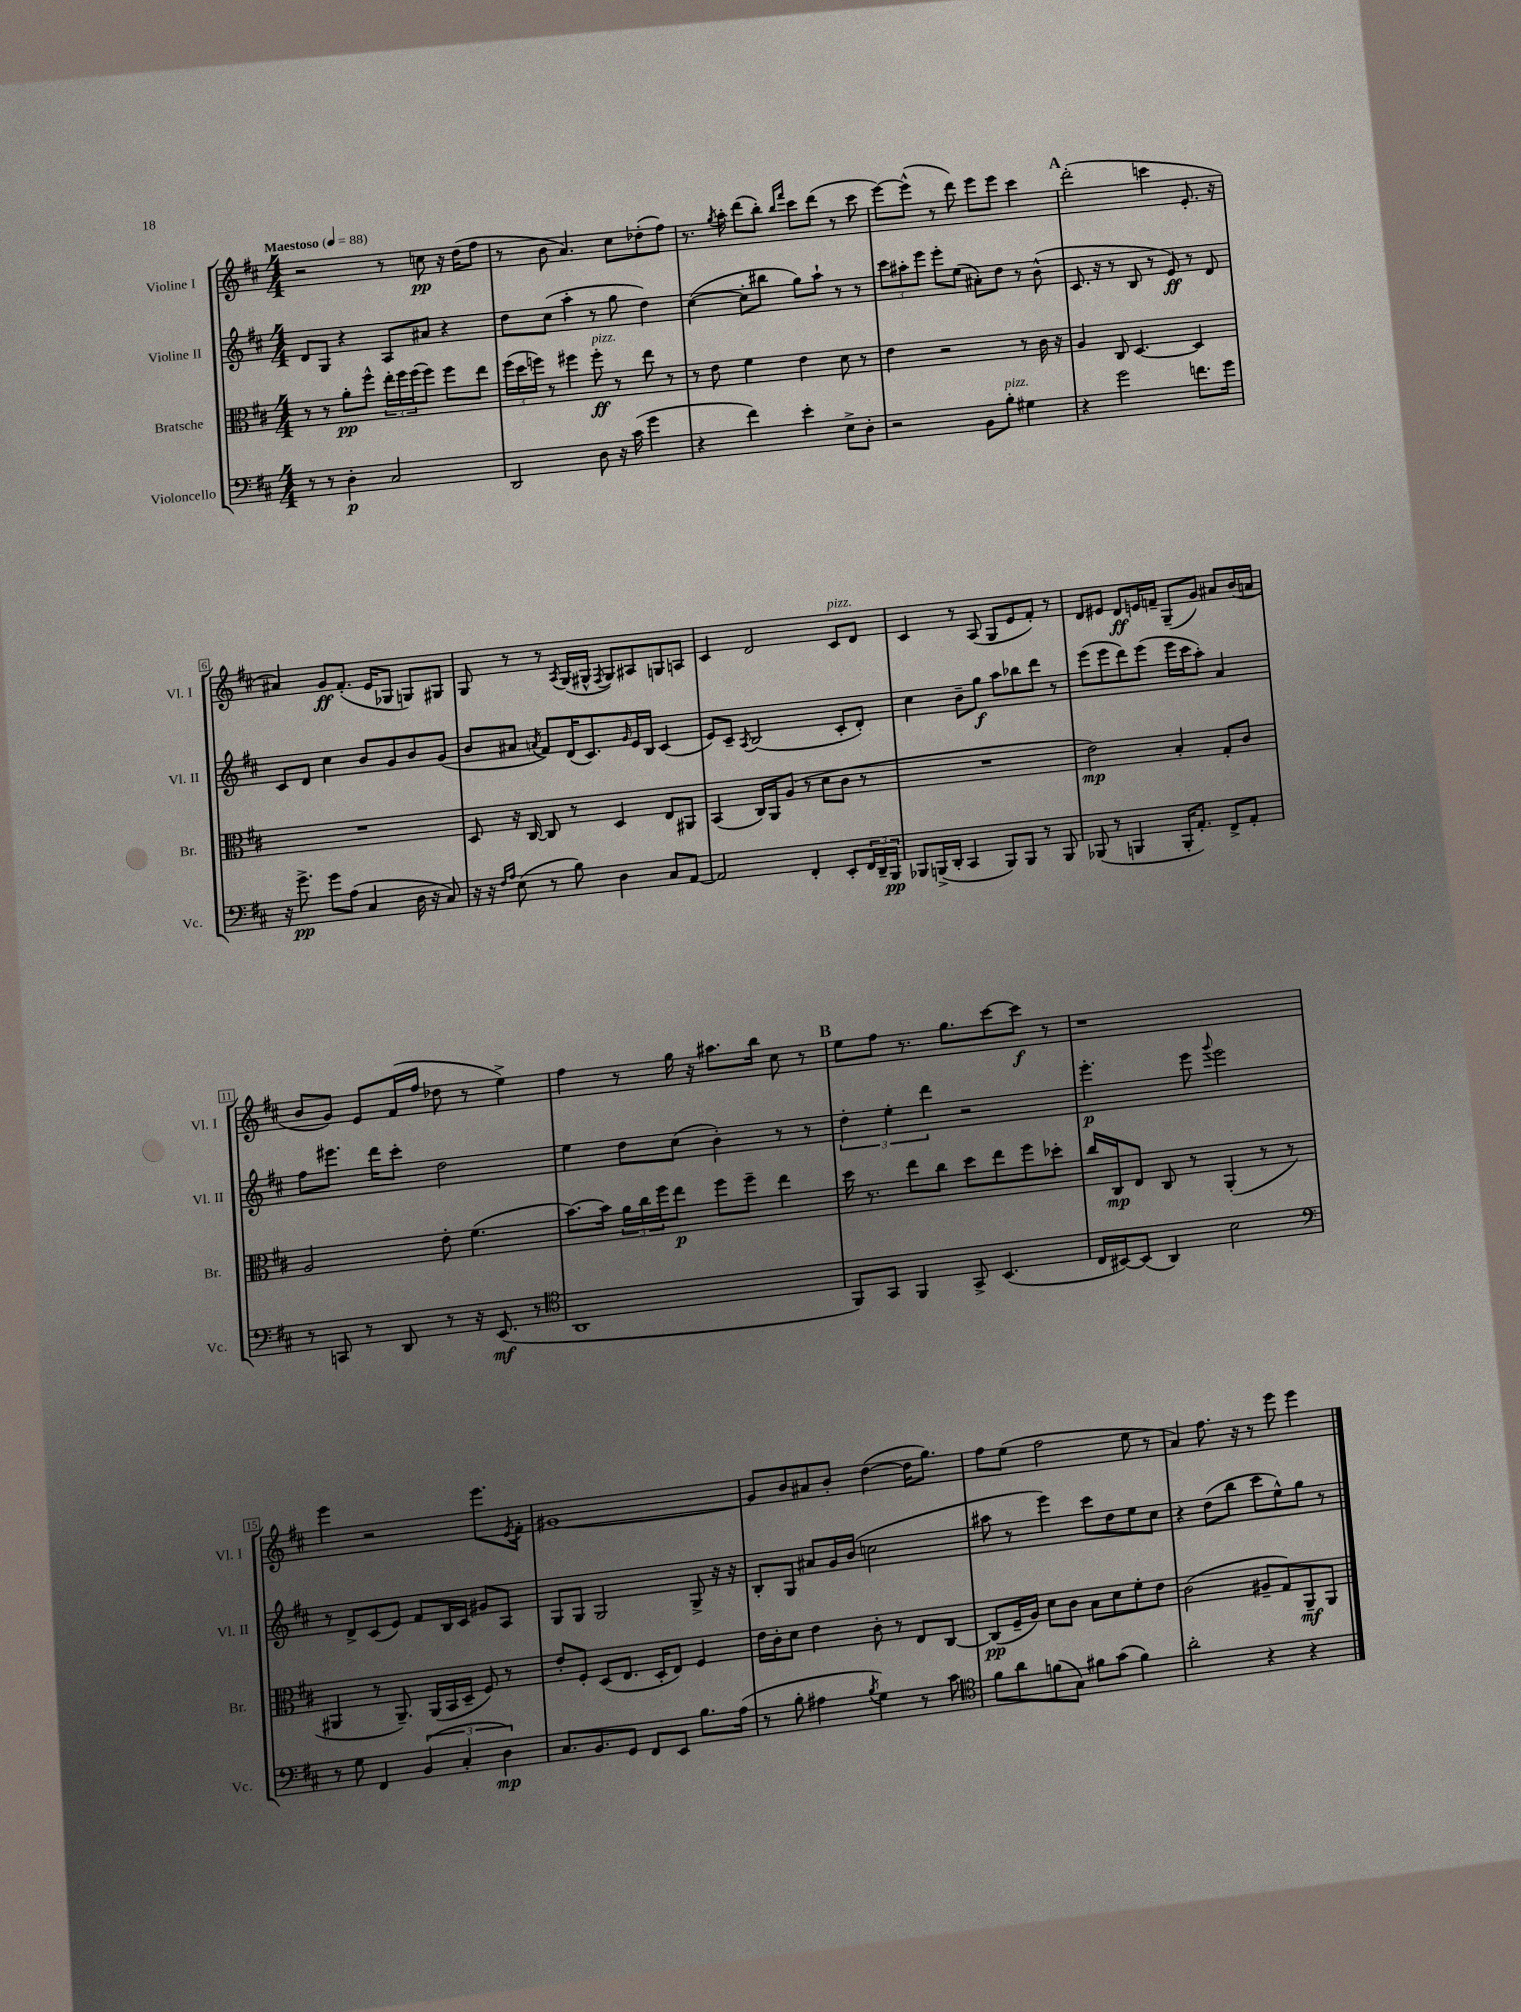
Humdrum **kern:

**kern	**dynam	**kern	**dynam	**kern	**dynam	**kern	**dynam
*part4	*part4	*part3	*part3	*part2	*part2	*part1	*part1
*staff4	*staff4	*staff3	*staff3	*staff2	*staff2	*staff1	*staff1
*I"Violoncello	*	*I"Bratsche	*	*I"Violine II	*	*I"Violine I	*
*I'Vc.	*	*I'Br.	*	*I'Vl. II	*	*I'Vl. I	*
*clefF4	*	*clefC3	*	*clefG2	*	*clefG2	*
*k[f#c#]	*	*k[f#c#]	*	*k[f#c#]	*	*k[f#c#]	*
*M4/4	*	*M4/4	*	*M4/4	*	*M4/4	*
*MM88	*	*MM88	*	*MM88	*	*MM88	*
=1	=1	=1	=1	=1	=1	=1	=1
!	!	!	!	!	!	!LO:TX:a:B:t=Maestoso	!
8r	.	8r	.	8d/L	.	2r	.
8r	.	8r	.	8G/J	.	.	.
4D'\	p	8a'\L	pp	4r	.	.	.
.	.	8ff#^^\J	.	.	.	.	.
2C#/	.	24ee'\LL	.	8A/L	.	8r	.
.	.	24ff#\	.	.	.	.	.
.	.	(24ff#\J	.	.	.	.	.
.	.	8ff#\J)	.	8a#X/J	.	8ccn\	pp
.	.	8ff#\L	.	4r	.	16r	.
.	.	.	.	.	.	(16dd\KL	.
.	.	8ee\J	.	.	.	8ff#\J	.
=2	=2	=2	=2	=2	=2	=2	=2
2DD/	.	(24ff#\LL	.	8dd\L	.	8r	.
.	.	24dd\	.	.	.	.	.
.	.	24ffn\JJ)	.	.	.	.	.
.	.	8r	.	(8cc#\J	.	8b\	.
.	.	4ff#X\	.	4aa'\	.	4.a/)	.
!	!	!LO:TX:a:i:t=pizz.	!	!	!	!	!
8D\	.	8ff#'\	ff	8r	.	.	.
16r	.	8r	.	8gg\	.	8cc#\L	.
(16c#\	.	.	.	.	.	.	.
4g\	.	8ee\	.	4dd\)	.	(8dd-X'\	.
.	.	8r	.	.	.	8ff#\J)	.
=3	=3	=3	=3	=3	=3	=3	=3
4r	.	8r	.	([4cc#\	.	8.r	.
.	.	8e\	.	.	.	.	.
.	.	.	.	.	.	8qgg/	.
.	.	.	.	.	.	16aa'\	.
4f#\)	.	4f#\	.	8cc#'\L]	.	(8ddd\L	.
.	.	.	.	8bb#X\J	.	8bb'\J)	.
.	.	.	.	.	.	16qqbb/LL	.
.	.	.	.	.	.	16qqfff#/JJ	.
4e'\	.	4e\	.	8gg\L)	.	8ccc#\L	.
.	.	.	.	8aa`\J	.	(8ddd\J	.
8E^\L	.	8d\	.	8r	.	8r	.
8D'\J	.	8r	.	8r	.	8ccc#\	.
=4	=4	=4	=4	=4	=4	=4	=4
2r	.	4e\	.	12ccc#\L	.	[8eee\L)	.
.	.	.	.	12aa#X'\	.	.	.
.	.	.	.	.	.	(8eee^^\J]	.
.	.	.	.	12eee\J	.	.	.
.	.	2r	.	8eee'\L	.	8r	.
.	.	.	.	(8ee\J	.	8ddd\)	.
8BB\L	.	.	.	8a#X'\L)	.	8eee\L	.
!LO:TX:a:i:t=pizz.	!	!	!	!	!	!	!
8B'\J	.	.	.	8dd\J	.	8eee\J	.
4G#X\	.	8r	.	8r	.	4ccc#\	.
.	.	16c#\	.	(8b^^\	.	.	.
.	.	16r	.	.	.	.	.
!!LO:REH:place=s1:t=A
=5	=5	=5	=5	=5	=5	=5	=5
4r	.	4A/	.	8.c#/	.	(2ddd'\	.
.	.	.	.	16r	.	.	.
2g\	.	8C#/	.	8r	.	.	.
.	.	[4.D/	.	8B/	.	.	.
.	.	.	.	8r	.	4cccn\	.
.	.	.	.	8e/)	ff	.	.
8.fn\L	.	4D/]	.	8r	.	8.e'/	.
.	.	.	.	8d/	.	.	.
16g\Jk	.	.	.	.	.	16r	.
!!LO:LB:g=z
=6	=6	=6	=6	=6	=6	=6	=6
16r	.	1r	.	8c#/L	.	4a#X/)	.
8.g^\	pp	.	.	.	.	.	.
.	.	.	.	8d/J	.	.	.
8g\L	.	.	.	4cc#\	.	8g/L	ff
(8A\J	.	.	.	.	.	(8.f#'/J	.
4C#/	.	.	.	8b/L	.	.	.
.	.	.	.	.	.	16e/KL	.
.	.	.	.	8g/	.	8G-X/J	.
16D\	.	.	.	8b/	.	8Gn/L)	.
16r	.	.	.	.	.	.	.
8C#/)	.	.	.	(8g/J	.	8G#X/J	.
=7	=7	=7	=7	=7	=7	=7	=7
16r	.	8D/	.	8b/L	.	8G/	.
16r	.	.	.	.	.	.	.
16qqF#/LL	.	.	.	.	.	.	.
16qqA/JJ	.	.	.	.	.	.	.
(8E\	.	16r	.	8a#X/J	.	8r	.
.	.	[16C#/	.	.	.	.	.
.	.	.	.	8qan/	.	.	.
8r	.	8C#/]	.	8f#/L)	.	8r	.
.	.	.	.	.	.	8qA/	.
8B\)	.	8r	.	(16d/K	.	(16G/LL	.
.	.	.	.	8.c#/)	.	16G#X^^/JJ	.
.	.	.	.	.	.	8qF#/	.
4D\	.	4D/	.	.	.	8G#/L)	.
.	.	.	.	16qqg/	.	.	.
.	.	.	.	16e/L	.	8A#X/	.
.	.	.	.	16B/JJ	.	.	.
8C#/L	.	8E/L	.	(4c#/	.	8Gn/	.
[8AA/J	.	8AA#X/J	.	.	.	8An/J	.
=8	=8	=8	=8	=8	=8	=8	=8
2AA/]	.	(4BB/	.	8e/L)	.	4c#/	.
.	.	.	.	8c#~/J	.	.	.
.	.	.	.	8qA/	.	.	.
.	.	16C#/LL)	.	(2B/	.	2d/	.
.	.	16AA/J	.	.	.	.	.
.	.	(8A/J	.	.	.	.	.
4FF#'/	.	8r	.	.	.	.	.
.	.	8d\L	.	.	.	.	.
!	!	!	!	!	!	!LO:TX:a:i:t=pizz.	!
8EE'/L	.	8c#\J	.	8c#'/L	.	8c#/L	.
24FF#/L	.	8r	.	8d'/J)	.	8d/J	.
24DD~/	.	.	.	.	.	.	.
24BBB/JJ	pp	.	.	.	.	.	.
=9	=9	=9	=9	=9	=9	=9	=9
8BBB-X/L	.	1r	.	4cc#\	.	4c#/	.
(16BBBn^/L	.	.	.	.	.	.	.
16DD'/JJ	.	.	.	.	.	.	.
4CC#/	.	.	.	8b~\L	.	8r	.
.	.	.	.	8gg\J	f	(8A/	.
8BBB/L)	.	.	.	8aa\L	.	8G/L	.
8BBB/J	.	.	.	8bb-X\	.	8e/	.
8r	.	.	.	8ddd\J	.	8f#'/J)	.
8BBB/	.	.	.	8r	.	8r	.
=10	=10	=10	=10	=10	=10	=10	=10
(8BBB-X/	.	2e\)	mp	(8eee\L	.	8d/L	.
8r	.	.	.	8eee\	.	8e#X/J	.
4BBBn/	.	.	.	8ddd\)	.	8d/L	ff
.	.	.	.	(8eee\J	.	16en/L	.
.	.	.	.	.	.	16fn~/JJ	.
16BBB'/KL	.	4B'/	.	16eee\LL	.	(8G~/L	.
8.AA'/J)	.	.	.	16ccc#\J	.	.	.
.	.	.	.	8aa'\J)	.	8g/J)	.
8FF#^/L	.	8G'/L	.	4a/	.	8a#X/L	.
8AA'/J	.	8c#/J	.	.	.	(16b/L	.
.	.	.	.	.	.	16an/JJ	.
!!LO:LB:g=z
=11	=11	=11	=11	=11	=11	=11	=11
8r	.	2A/	.	8ff#\L	.	8b/L	.
8CCn/	.	.	.	8.eee#X\J	.	8g/J)	.
8r	.	.	.	.	.	8e/L	.
.	.	.	.	16ddd\KL	.	.	.
8DD/	.	.	.	8ccc#'\J	.	(16f#/L	.
.	.	.	.	.	.	16ff#/JJ	.
8r	.	8e'\	.	2dd\	.	8dd-X\	.
16r	.	(4.f#\	.	.	.	8r	.
(8.EE/	mf	.	.	.	.	.	.
.	.	.	.	.	.	4ee^\)	.
8r	.	.	.	.	.	.	.
=12	=12	=12	=12	=12	=12	=12	=12
*clefC4	*	*	*	*	*	*	*
1AA	.	[8.b\L)	.	4ee\	.	4ff#\	.
.	.	16b\Jk]	.	.	.	.	.
.	.	24a\LL	.	8dd\L	.	8r	.
.	.	24cc#\	.	.	.	.	.
.	.	24ff#\J	.	.	.	.	.
.	.	8ee\J	p	(8cc#\J	.	16gg\	.
.	.	.	.	.	.	16r	.
.	.	8ff#\L	.	4b'\)	.	8.aa#X\L	.
.	.	8ff#~\J	.	.	.	.	.
.	.	.	.	.	.	16bb\Jk	.
.	.	4ee\	.	8r	.	8cc#\	.
.	.	.	.	8r	.	8r	.
!!LO:REH:place=s1:t=B
=13	=13	=13	=13	=13	=13	=13	=13
8FF#/L)	.	16dd\	.	6dd'\	.	8ee\L	.
.	.	8.r	.	.	.	.	.
8GG/J	.	.	.	.	.	8ff#\J	.
.	.	.	.	6ee'\	.	.	.
4FF#/	.	8ee\L	.	.	.	8.r	.
.	.	.	.	6ddd\	.	.	.
.	.	8cc#\J	.	.	.	.	.
.	.	.	.	.	.	8.gg\L	.
8GG^/	.	8dd\L	.	2r	.	.	.
(4.BB/	.	8ee\	.	.	.	[8ccc#\	.
.	.	8ff#\	.	.	.	8ccc#\J]	f
.	.	8dd-X'\J	.	.	.	8r	.
=14	=14	=14	=14	=14	=14	=14	=14
16C#/LL	.	16cc#/LL	.	4.eee'\	p	1r	.
[16BB#X/J)	.	16C#/J	mp	.	.	.	.
(8BB#/J]	.	8E/J	.	.	.	.	.
4AA/)	.	8C#/	.	.	.	.	.
.	.	8r	.	8eee\	.	.	.
.	.	.	.	8qqggg/	.	.	.
2B\	.	(4AA'/	.	2eee\	.	.	.
.	.	8r	.	.	.	.	.
.	.	8r	.	.	.	.	.
!!LO:LB:g=z
=15	=15	=15	=15	=15	=15	=15	=15
*clefF4	*	*	*	*	*	*	*
8r	.	4AA#X/	.	8r	.	4eee\	.
8G\	.	.	.	8d^/L	.	.	.
4FF#/	.	8r	.	(8c#/	.	2r	.
.	.	8.AA#~/)	.	8e/J)	.	.	.
(6BB/	.	.	.	8f#/L	.	.	.
.	.	(16AA#/LL	.	.	.	.	.
.	.	16BB/	.	16B/L	.	.	.
6C#'/	.	.	.	.	.	.	.
.	.	16D~/JJ	.	16c#/JJ	.	.	.
.	.	8F#/)	.	8g#X/L	.	8.eee\L	.
6D\)	mp	.	.	.	.	.	.
.	.	8r	.	8A/J	.	.	.
.	.	.	.	.	.	8qe/	.
.	.	.	.	.	.	16f#'\Jk	.
=16	=16	=16	=16	=16	=16	=16	=16
8.C#/L	.	8e'/L	.	8G/L	.	[1g#X	.
.	.	8F#'/J	.	8G/J	.	.	.
8.BB/	.	.	.	.	.	.	.
.	.	(8D/L	.	2G/	.	.	.
8GG/J	.	8.E/J	.	.	.	.	.
8FF#/L	.	.	.	.	.	.	.
.	.	16D'/KL	.	.	.	.	.
8EE/J	.	8E/J)	.	.	.	.	.
8.B\L	.	4F#/	.	8G^/	.	.	.
.	.	.	.	16r	.	.	.
(16A\Jk	.	.	.	16r	.	.	.
=17	=17	=17	=17	=17	=17	=17	=17
8r	.	16e\LL	.	8B'/L	.	8g#/L]	.
.	.	16c#'\J	.	.	.	.	.
8B'\	.	8d\J	.	8G/J	.	8b/	.
4A#X\	.	4e\	.	8a#X/L	.	8a#X/	.
.	.	.	.	16g/L	.	8b'/J	.
.	.	.	.	(16b/JJ	.	.	.
8qB/	.	.	.	.	.	.	.
4G\)	.	8c#'\	.	2ccn\	.	([4dd\	.
.	.	8r	.	.	.	.	.
8r	.	8E/L	.	.	.	16dd\KL]	.
.	.	.	.	.	.	8.gg\J)	.
8c#\	.	[8C#/J	.	.	.	.	.
=18	=18	=18	=18	=18	=18	=18	=18
*clefC4	*	*	*	*	*	*	*
8f#\L	.	(8C#/L]	pp	8aa#X\	.	8ff#\L	.
8a\	.	16F#~/L	.	8r	.	(8ee\J	.
.	.	16A/JJ)	.	.	.	.	.
(8fn\	.	8d\L	.	4eee\)	.	2ff#\	.
8G\J)	.	8c#\J	.	.	.	.	.
8f#X\L	.	8B\L	.	8ccc#\L	.	.	.
(8g\J	.	8d\	.	8dd\	.	.	.
4f#\)	.	8f#'\	.	8ee\	.	8ee\	.
.	.	8e\J	.	8cc#\J	.	8r	.
=19	=19	=19	=19	=19	=19	=19	=19
2a'\	.	(2c#\	.	4r	.	4a/)	.
.	.	.	.	(8dd\L	.	8.ff#\	.
.	.	.	.	8bb\J	.	.	.
.	.	.	.	.	.	16r	.
4r	.	8A#X~/L	.	8ccc#\L	.	8r	.
.	.	8G/)	.	8ee^^\)	.	8eee\	.
4r	.	8AA~/	mf	8gg\J	.	4eee\	.
.	.	8AA/J	.	8r	.	.	.
==	==	==	==	==	==	==	==
*-	*-	*-	*-	*-	*-	*-	*-
